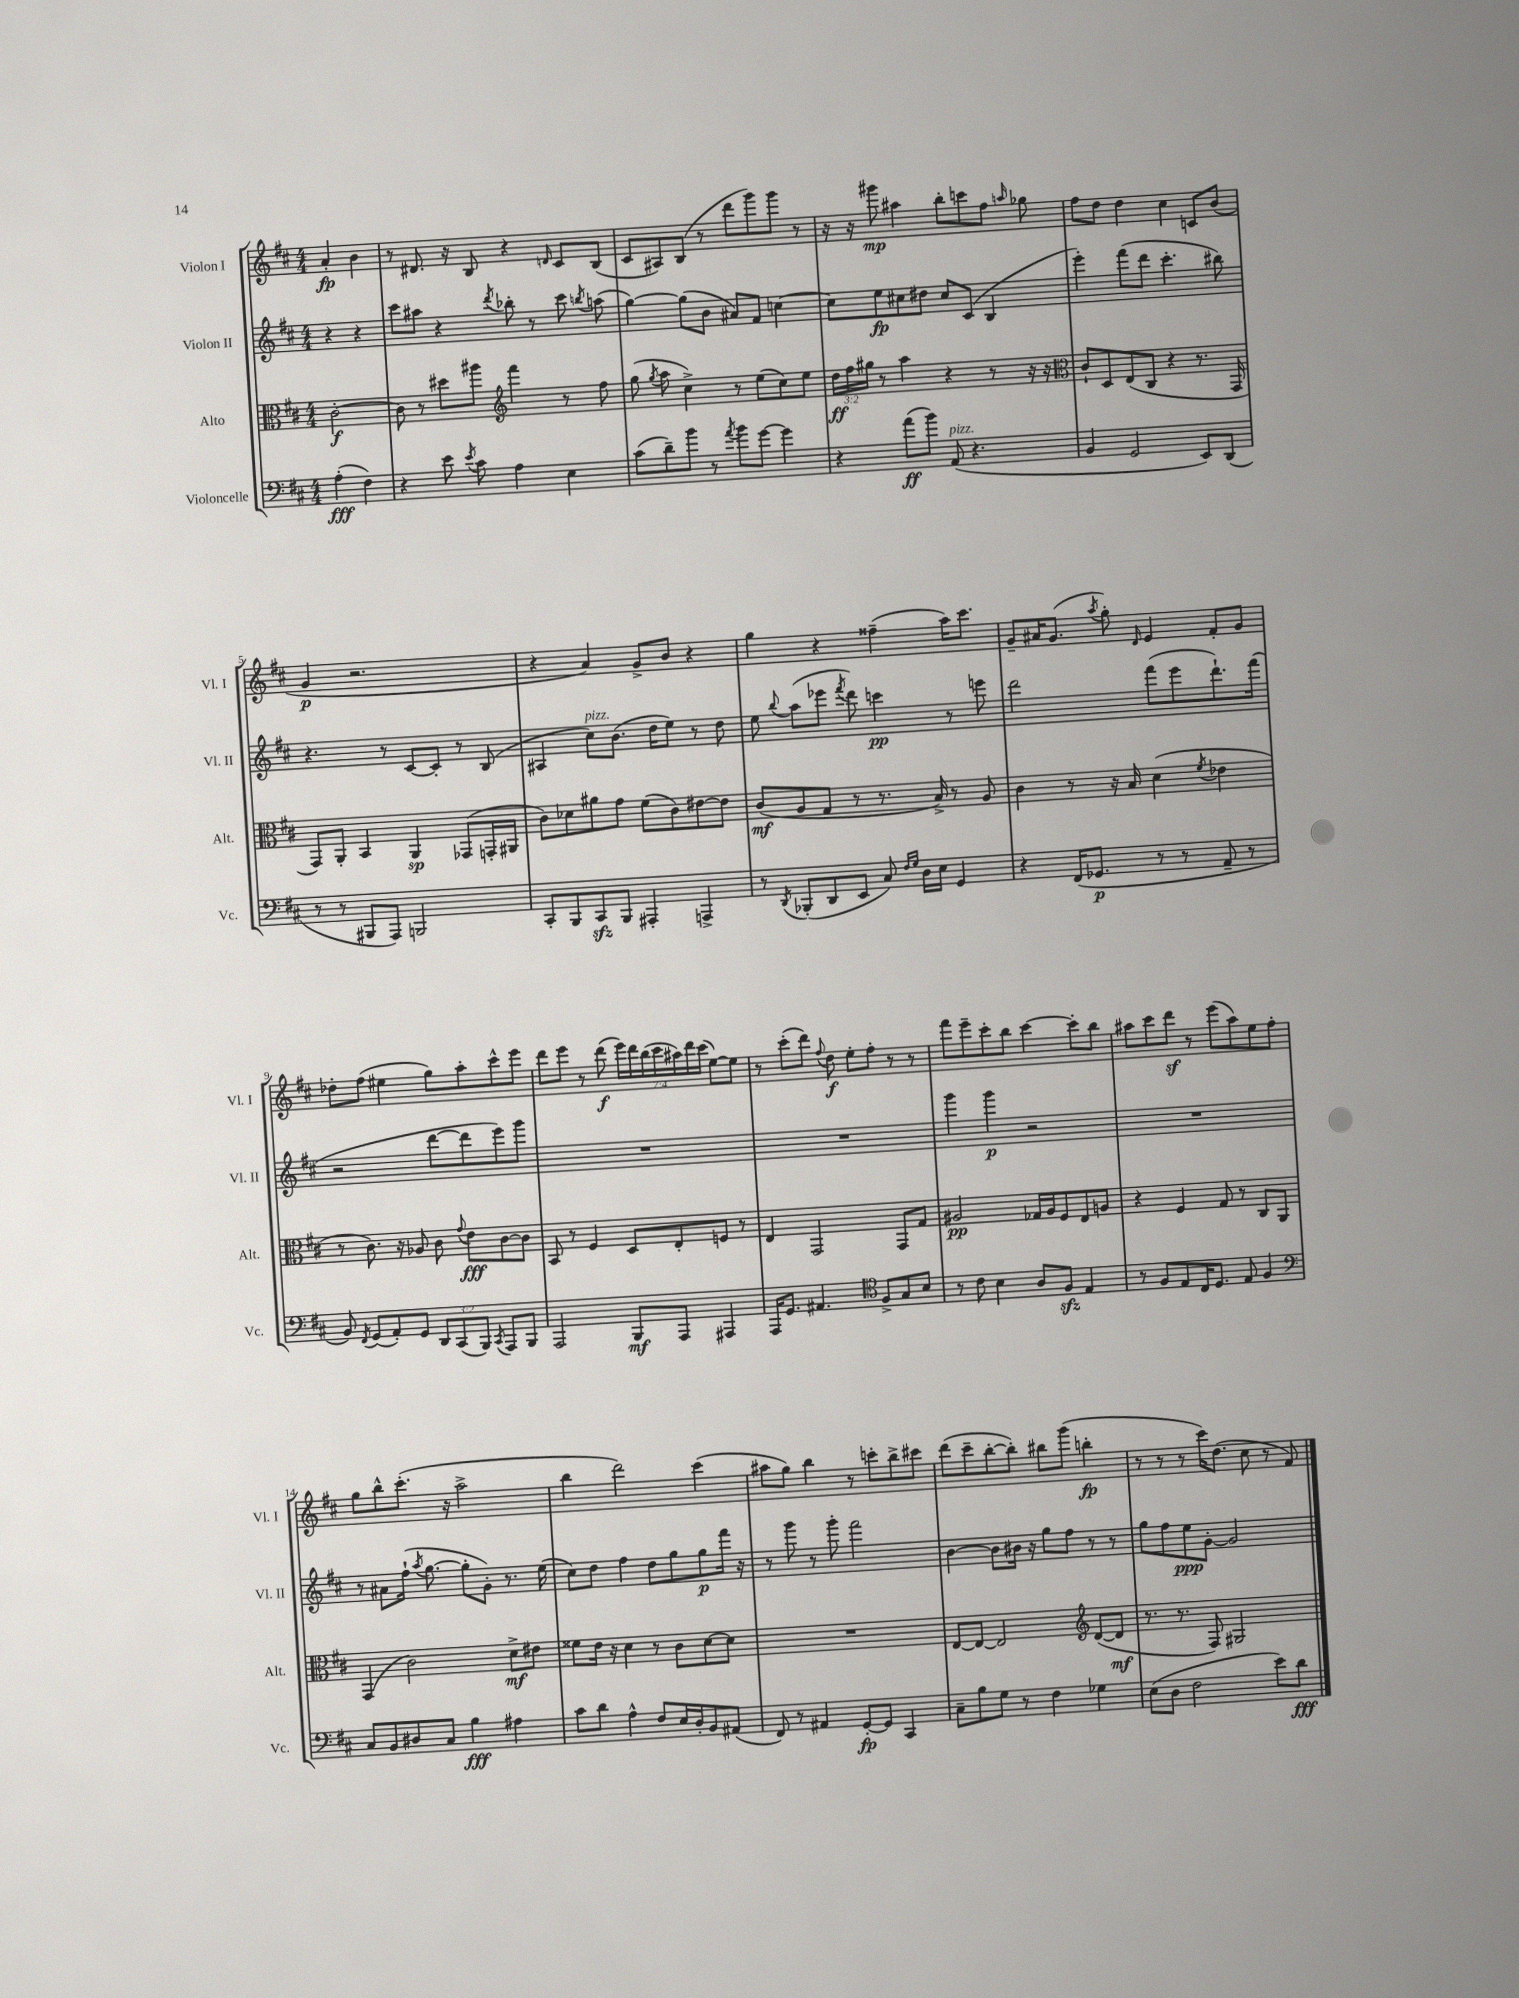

**kern	**kern	**kern	**kern
*staff4	*staff3	*staff2	*staff1
*clefF4	*clefC3	*clefG2	*clefG2
*k[f#c#]	*k[f#c#]	*k[f#c#]	*k[f#c#]
*M4/4	*M4/4	*M4/4	*M4/4
(4A'\	[2c#'\	4r	4a'/
4F#\)	.	4r	4b\
=	=	=	=
4r	8c#\]	8ccc#\L	8r
.	8r	8aa#\J	8.d#/
8e\	8dd#\L	4r	.
.	.	.	16r
8qe/	.	.	.
8c#\	8aa#\J	.	8B/
*	*clefG2	*	*
.	.	8qddd/	.
4A\	4fff#\	8bb-'\	4r
.	.	8r	.
.	.	.	16qqd/
4E\	8r	8ccc#\	8c#/L
.	.	8qbb/	.
.	8ff#\	(8aa\	(8B/J
=	=	=	=
(8c#\L	(8gg\	[4gg\)	8c#/L
.	8qgg/	.	.
8d~\)	8aa\	.	8A#/)
8b\J	4cc#^\)	(8gg\]L	(8B/J
8r	.	8b\J	8r
8qa/	.	.	.
8b\L	8r	8a#/L)	8ddd\L
[8g\J	(8ee\L	8f#/J	8ggg\)
4g\]	8cc#\)	[4cc\	8ggg\J
.	8ee\J	.	8r
=	=	=	=
4r	24dd\LL	8cc\]L	16r
.	24ff#\	.	.
.	.	.	16r
.	24gg#\JJ	.	.
.	8r	8ee\	8ggg#\
(8a\L	4aa\	8cc#\	4aa#\
8b\J)	.	8dd#\J	.
(8AA/	4r	8cc#/L	8bb'\L
4.r	.	(8c#/J	8ccc\
.	8r	4B/	8ff#\J
.	.	.	16qqaa/
.	16r	.	8gg-\
.	16r	.	.
=	=	=	=
*	*clefC3	*	*
4BB/	8c#`/L	4eee'\)	8ff#\L
.	8D/	.	8dd\J
2GG/	(8E/	(8fff#\L	4dd\
.	8C#/J	8ddd\J	.
.	4r	4.ccc#'\	4cc#\
8EE/L)	8.r	.	8c/L
(8DD/J	.	8bb#\)	(8b/J
.	16GG/	.	.
=	=	=	=
8r	8GG/L)	4.r	4g/
8r	8AA'/J	.	.
8BBB#/L	4BB/	.	2.r
8AAA/J)	.	8r	.
2BBB/	4AA/	[8c#/L	.
.	.	8c#'/]J	.
.	(8GG-/L	8r	.
.	16GG'/L	(8B/	.
.	16AA#/JJ	.	.
=	=	=	=
8CC#'/L	8c#\L)	4A#/	4r
8BBB/	8d-\	.	.
8CC#/	8a#\	8cc#\L)	4a/)
8BBB/J	8g\J	(8.b\J	.
4AAA#'/	(8f#\L	.	8g^/L
.	.	16dd\LK	.
.	8c#\)	8ee\J)	8b/J
4AAA^/	[8e#\	8r	4r
.	8e#\]J	8dd\	.
=	=	=	=
8r	(8c#/L	8ee\	4gg\
8qDD/	.	8qqbb/	.
(8BBB-'/L	8A/	(8aa\L	.
8DD/	8G/J	8eee-\J	4r
.	.	8qfff#/	.
8EE/J	8r	8ddd\)	.
8C#/)	8.r	4ccc\	(4ff##~\
16qqF#/LL	.	.	.
16qqG/JJ	.	.	.
16D\LL	.	.	.
16E\JJ	16B^/)	.	.
4GG/	8r	8r	16aa\LK)
.	.	.	8.ccc#\J
.	8A/	8eee\	.
=	=	=	=
4r	4c#\	2ddd\	8g~/L
.	.	.	16a#/K
.	.	.	(8.g/J
(16FF#/LK	8r	.	.
8.GG-/J	.	.	.
.	.	.	8qaa/
.	16r	.	8gg'\)
.	16B/	.	.
.	.	.	16qqd/
8r	(4d\	(8fff#\L	4e/
8r	.	8eee\	.
.	8qf#/	.	.
8AA~/	4e-\	8.ddd`\)	8f#'/L
8r	.	.	8g/J
.	.	(16fff#\Jk	.
=	=	=	=
8BB/)	8r	2r	8dd-'\L
8qFF#/	.	.	.
(8GG/L	8.c#\)	.	(8ff#\J
8AA'/)	.	.	4ee#\
.	16r	.	.
8GG/J	8A-/	.	.
12DD/L	8c#\	[8ddd\L	8gg\L)
(12CC#/	.	.	.
.	8qqg/	.	.
.	8e\L	8ddd\]	8aa'\
12BBB/J)	.	.	.
8qCC#/	.	.	.
8AAA/L	[8c#\	8eee\)	8ccc#^^\
8BBB/J	8c#\]J	8ggg\J	8eee\J
=	=	=	=
2AAA/	8BB/	1r	8ddd\L
.	8r	.	8eee\J
.	4F#/	.	8r
.	.	.	(8ddd\
8BBB/L	8D/L	.	28eee\LL)
.	.	.	28ddd\
.	.	.	(28bb\
.	.	.	28ccc#\
8AAA/J	8E'/	.	.
.	.	.	28aa#\)
.	.	.	28ddd\
.	.	.	(28ccc#\JJ
4AAA#/	8F/J	.	[8ee\L)
.	8r	.	8ee\]J
=	=	=	=
16AAA/LK	4E/	1r	8r
8.GG/J	.	.	.
.	.	.	(8ccc#'\L
4.AA#/	2GG/	.	8ddd\J)
.	.	.	8qqff#/
.	.	.	8dd\
.	.	.	8ee'\L
*clefC4	*	*	*
8F#^/L	.	.	8ff#'\J
8G/	8GG/L	.	8r
8B/J	8G/J	.	8r
=	=	=	=
8r	2A#/	4ggg\	8fff#\L
8c#\	.	.	8eee~\
4B\	.	4ggg\	8ccc#'\
.	.	.	8bb\J
8A/L	16G-/LL	2r	[4ccc#\
.	16A#/J	.	.
8F#/J	8F#/	.	.
4E/	8E/	.	8ccc#'\]L
.	8A/J	.	8bb\J
=	=	=	=
8r	4r	1r	8aa#\L
8F#/L	.	.	8ccc#\
8E/	4F#/	.	8ddd\J
16C#/K	.	.	8r
8.D/J	.	.	.
.	8G/	.	(8eee\L
8E/	8r	.	8aa#\)
4F#/	8C#/L	.	8ee\
.	8AA/J	.	8ff#'\J
=	=	=	=
*clefF4	*	*	*
8C#/L	(4GG/	8r	8gg\L
8BB/	.	8a#\L	8bb^^\
8D#/	2c#\)	(16ff#`\Jk	(8.ccc#'\J
.	.	8qaa/	.
.	.	[8.gg\	.
8C#/J	.	.	.
.	.	.	16r
4B\	.	8gg'\]L	2aa^\
.	.	8g'\J)	.
4A#\	8d^\L	8.r	.
.	8e#\J	.	.
.	.	(16ee\	.
=	=	=	=
8c#\L	8f##\L	8cc#\L)	4bb\
8d\J	16e\Jk	8dd\J	.
.	16r	.	.
4A^^\	4d\	4ff#\	2ddd\)
8F#/L	8r	8dd\L	.
16E/L	8c#\L	8gg\	.
16D'/J	.	.	.
8BB/	[8d\	8gg\	(4ccc#\
(8AA#/J	8d\]J	16fff#\Jk	.
.	.	16r	.
=	=	=	=
8FF#/)	1r	8r	8aa#\L
8r	.	8ggg\	8gg\J)
4AA#/	.	8r	4bb\
.	.	8ggg'\	.
[8GG'/L	.	2fff#\	8r
8GG/]J	.	.	8ccc'\L
4CC#/	.	.	8bb^\
.	.	.	8ccc#\J
=	=	=	=
8C#~\L	[8E/L	[4b\	(8ddd\L
8B\	8E/_J	.	8ccc#~\
8G\J	2E/]	8b\]L	[8bb'\
8r	.	16b#\Jk	8bb'\]J)
.	.	16r	.
4F#\	.	8gg\L	8bb#\L
.	.	8ff#\J	(8ggg\J
*	*clefG2	*	*
4G-\	([8d/L	8r	4bb'\
.	8d/]J	8r	.
=	=	=	=
(8E\L	8.r	8gg\L	8r
8D\J	.	8ff#\	8r
.	8.r	.	.
2F#\	.	8ee\	8r
.	8F#/)	[8g'\J	16ccc#\LK)
.	.	.	(8.dd\J
.	2G#/	2g/]	.
.	.	.	8cc#\
8e\L)	.	.	8r
8d\J	.	.	8f#/)
==	==	==	==
*-	*-	*-	*-
